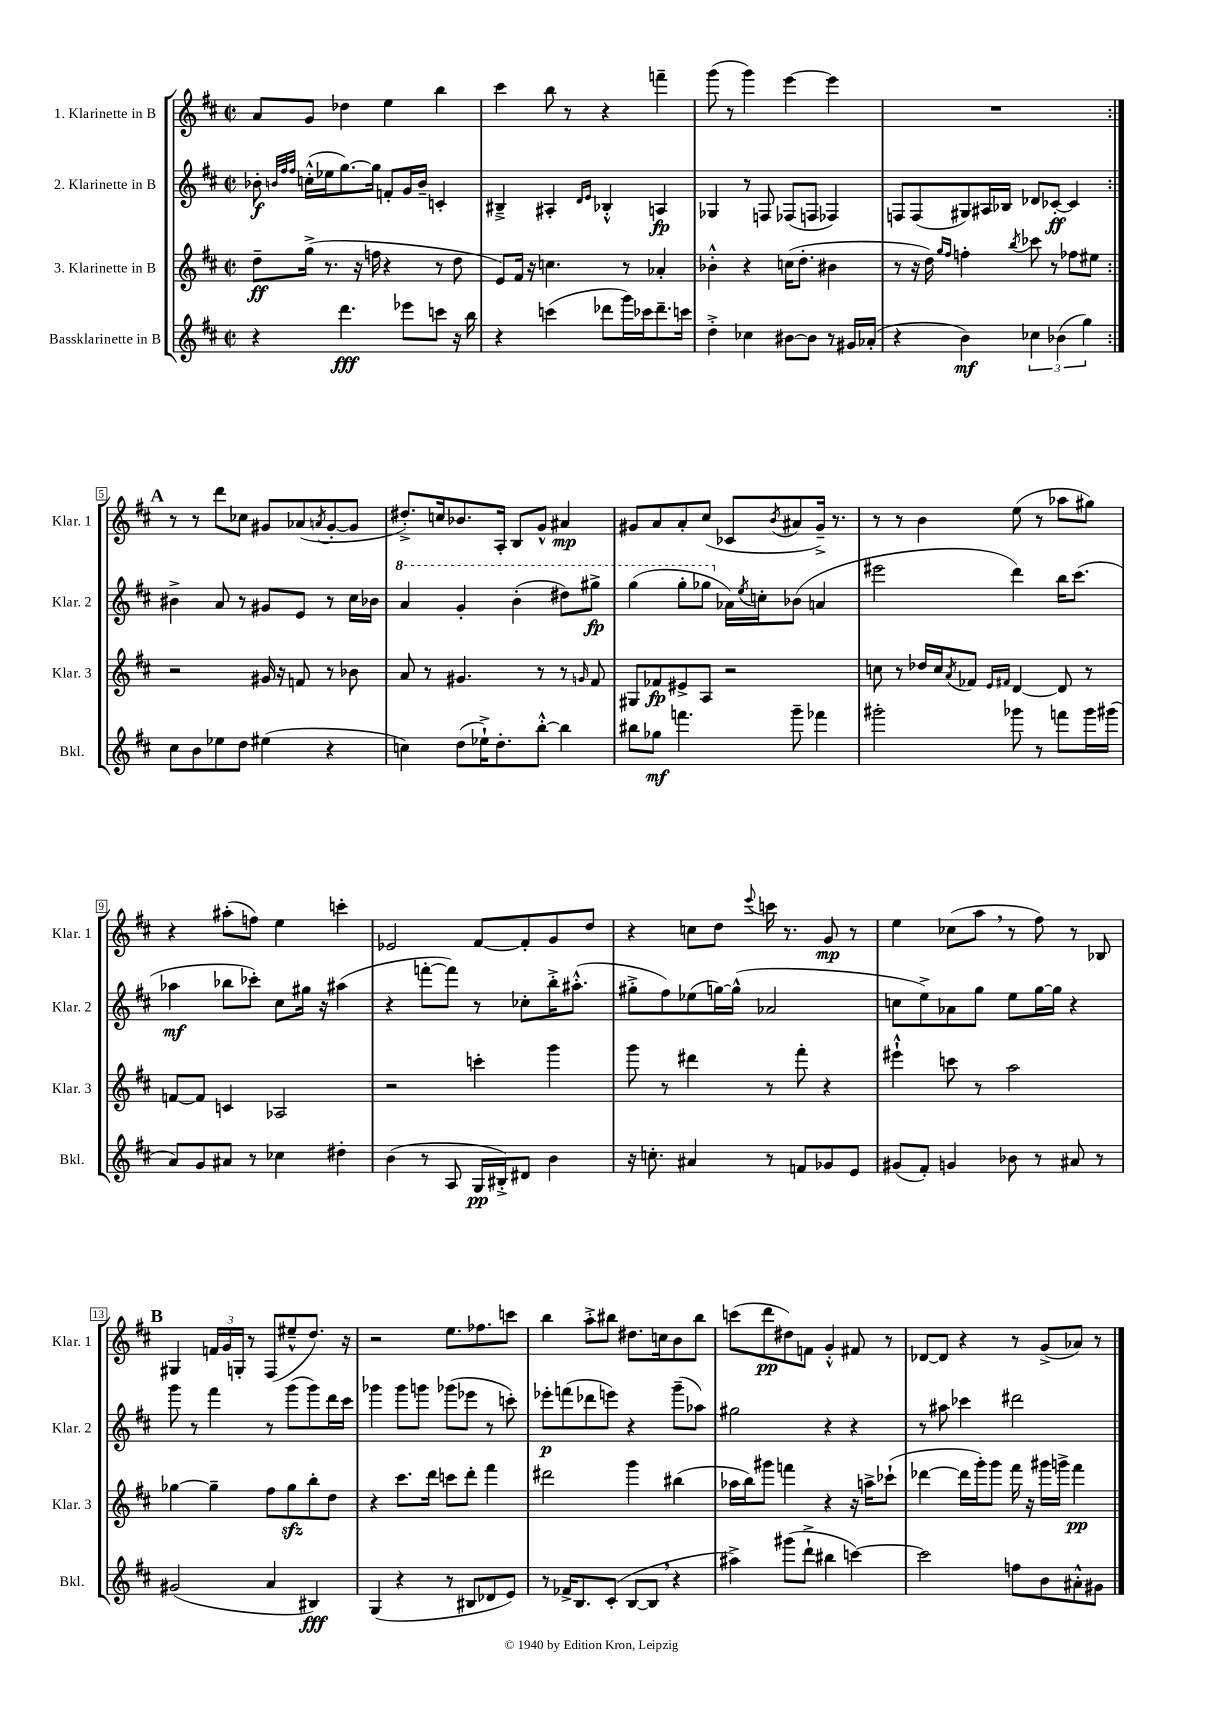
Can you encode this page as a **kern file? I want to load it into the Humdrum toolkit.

**kern	**dynam	**kern	**dynam	**kern	**dynam	**kern	**dynam
*part4	*part4	*part3	*part3	*part2	*part2	*part1	*part1
*staff4	*staff4	*staff3	*staff3	*staff2	*staff2	*staff1	*staff1
*I"Bassklarinette in B	*	*I"3. Klarinette in B	*	*I"2. Klarinette in B	*	*I"1. Klarinette in B	*
*I'Bkl.	*	*I'Klar. 3	*	*I'Klar. 2	*	*I'Klar. 1	*
*clefG2	*	*clefG2	*	*clefG2	*	*clefG2	*
*k[f#c#]	*	*k[f#c#]	*	*k[f#c#]	*	*k[f#c#]	*
*M2/2	*	*M2/2	*	*M2/2	*	*M2/2	*
*met(c|)	*	*met(c|)	*	*met(c|)	*	*met(c|)	*
=1	=1	=1	=1	=1	=1	=1	=1
4r	.	8dd~\L	ff	8b-X'\	f	8a/L	.
.	.	.	.	32qqbn/LLL	.	.	.
.	.	.	.	32qqff#/	.	.	.
.	.	.	.	32qqff#/JJJ	.	.	.
.	.	(16gg^\Jk	.	(16ccn'^^\LL	.	8g/J	.
.	.	8.r	.	16ee-X\J	.	.	.
4.ddd\	fff	.	.	[8.gg\)	.	4dd-X\	.
.	.	16r	.	.	.	.	.
.	.	16ffn\	.	16gg\Jk]	.	.	.
.	.	4r	.	8fn'/L	.	4ee\	.
8eee-X\L	.	.	.	16g/L	.	.	.
.	.	.	.	16b~/JJ	.	.	.
8cccn\J	.	8r	.	4cn'/	.	4bb\	.
16r	.	8dd\	.	.	.	.	.
16bb\	.	.	.	.	.	.	.
=2	=2	=2	=2	=2	=2	=2	=2
4r	.	8e/L)	.	4B#X~^/	.	4ccc#\	.
.	.	16f#/Jk	.	.	.	.	.
.	.	16r	.	.	.	.	.
(4cccn\	.	4.ccn\	.	4A#X'/	.	8bb\	.
.	.	.	.	.	.	8r	.
.	.	.	.	16qqd/LL	.	.	.
.	.	.	.	16qqe/JJ	.	.	.
8ddd-X\L	.	.	.	4B-X'^^/	.	4r	.
16ggg\L)	.	8r	.	.	.	.	.
16ccc-X\J	.	.	.	.	.	.	.
8.ddd-~\	.	4a-X'/	.	4An/	fp	4fffn~\	.
16cccn\Jk	.	.	.	.	.	.	.
=3	=3	=3	=3	=3	=3	=3	=3
4dd'^\	.	4b-X'^^\	.	4G-X/	.	(8ggg\	.
.	.	.	.	.	.	8r	.
4cc-X\	.	4r	.	8r	.	4ggg\)	.
.	.	.	.	8Fn/	.	.	.
[8b#X\L	.	(16ccn\KL	.	(8F-X/L	.	[4eee\	.
.	.	8.dd'\J	.	.	.	.	.
8b#\J]	.	.	.	8Fn/J	.	.	.
8r	.	4b#X\	.	4F-X/)	.	4eee\]	.
16g#X/LL	.	.	.	.	.	.	.
(16a-X'/JJ	.	.	.	.	.	.	.
=4	=4	=4	=4	=4	=4	=4	=4
4r	.	8r	.	8Fn/L	.	1r	.
.	.	16r	.	(8F/	.	.	.
.	.	16dd\)	.	.	.	.	.
.	.	16qqgg/LL	.	.	.	.	.
.	.	16qqff#/JJ	.	.	.	.	.
4b\)	mf	4ffn'\	.	8G#X/)	.	.	.
.	.	.	.	16A#X/L	.	.	.
.	.	.	.	16B-X/JJ	.	.	.
.	.	8qbb/	.	.	.	.	.
6cc-X\	.	8ccc-X\	.	8d-X/L	.	.	.
.	.	8r	.	[8c-X'/J	ff	.	.
(6b-X\	.	.	.	.	.	.	.
.	.	8ff-X\L	.	4c-/]	.	.	.
6gg\)	.	.	.	.	.	.	.
.	.	8ee#X\J	.	.	.	.	.
!!LO:LB:g=z
!!LO:REH:place=s1:t=A
=5:|!	=5:|!	=5:|!	=5:|!	=5:|!	=5:|!	=5:|!	=5:|!
8cc#\L	.	2r	.	4b#X^\	.	8r	.
8b\	.	.	.	.	.	8r	.
8ee-X\	.	.	.	8a/	.	8ddd\L	.
8dd\J	.	.	.	8r	.	8cc-X\J	.
(4ee#X\	.	16g#X/	.	8g#X/L	.	8g#X/L	.
.	.	16r	.	.	.	.	.
.	.	8fn/	.	8e/J	.	(8a-X/	.
.	.	.	.	.	.	8qan/	.
4r	.	8r	.	8r	.	[8g#'/	.
.	.	8b-X\	.	16cc#\LL	.	8g#/J]	.
.	.	.	.	16b-X\JJ	.	.	.
=6	=6	=6	=6	=6	=6	=6	=6
*	*	*	*	*8va	*	*	*
4ccn\)	.	8a/	.	4aa/	.	8.dd#X'^/L)	.
.	.	8r	.	.	.	.	.
.	.	.	.	.	.	16ccn/k	.
(8dd\L	.	4.g#X/	.	4gg'/	.	8.b-X/	.
16ee-X`^\K)	.	.	.	.	.	.	.
8.dd'\	.	.	.	.	.	16A'/Jk	.
.	.	.	.	(4bb'\	.	8B/L	.
[8bb'^^\J	.	8r	.	.	.	8g^^/J	.
4bb\]	.	8r	.	8ddd#X\L)	.	4a#X/	mp
.	.	16qqgn/	.	.	.	.	.
.	.	8f#/	.	8ggg#X^\J	fp	.	.
=7	=7	=7	=7	=7	=7	=7	=7
8bb#X\L	.	8G#X/L	.	(4ggg\	.	8g#X/L	.
8gg-X\J	mf	8f-X/	fp	.	.	8a/	.
4.fffn\	.	8e#X^/	.	8ggg'\L	.	8a'/	.
.	.	8A/J	.	8ggg-X\J	.	(8cc#/J	.
*	*	*	*	*X8va	*	*	*
.	.	2r	.	16a-X\LL)	.	8c-X/L	.
.	.	.	.	8qee/	.	.	.
.	.	.	.	16ccn'\J	.	.	.
.	.	.	.	.	.	8qb/	.
8ggg~\	.	.	.	(8b-X\J	.	8a#X/	.
4fff-X\	.	.	.	4an/	.	16g#~^/Jk)	.
.	.	.	.	.	.	8.r	.
=8	=8	=8	=8	=8	=8	=8	=8
2ggg#X'\	.	8ccn\	.	2eee#X\	.	8r	.
.	.	8r	.	.	.	8r	.
.	.	16dd-X/LL	.	.	.	4b\	.
.	.	16cc/J	.	.	.	.	.
.	.	8qa/	.	.	.	.	.
.	.	8f-X/J	.	.	.	.	.
.	.	16qqe/LL	.	.	.	.	.
.	.	16qqf#X/JJ	.	.	.	.	.
8ggg-X\	.	[4d/	.	4ddd\)	.	(8ee\	.
8r	.	.	.	.	.	8r	.
8fffn\L	.	8d/]	.	16bb\KL	.	8aa-X\L	.
.	.	.	.	(8.ccc#\J	.	.	.
16ggg-\L	.	8r	.	.	.	8gg#X\J)	.
(16ggg#X\JJ	.	.	.	.	.	.	.
!!LO:LB:g=z
=9	=9	=9	=9	=9	=9	=9	=9
8a/L)	.	[8fn/L	.	4aa-X\	mf	4r	.
8g/	.	8f/J]	.	.	.	.	.
8a#X/J	.	4cn/	.	8bb-X\L	.	(8aa#X'\L	.
8r	.	.	.	8ccc-X'\J)	.	8ffn\J)	.
4cc-X\	.	2A-X/	.	8cc#\L	.	4ee\	.
.	.	.	.	16gg#X\Jk	.	.	.
.	.	.	.	16r	.	.	.
4dd#X'\	.	.	.	(4aa#X\	.	4cccn'\	.
=10	=10	=10	=10	=10	=10	=10	=10
(4b\	.	2r	.	4r	.	2e-X/	.
8r	.	.	.	[8fffn'\L	.	.	.
8A/	.	.	.	8fff\J])	.	.	.
16G/LL	pp	4cccn'\	.	8r	.	[8f#/L	.
16B#X'^/J)	.	.	.	.	.	.	.
8d#X/J	.	.	.	8cc-X'\L	.	8f#'/]	.
4b\	.	4ggg\	.	16bb'^\K	.	8g/	.
.	.	.	.	(8.aa#X'^^\J	.	.	.
.	.	.	.	.	.	8dd/J	.
=11	=11	=11	=11	=11	=11	=11	=11
16r	.	8ggg\	.	8gg#X'^\L	.	4r	.
8.ccn'\	.	.	.	.	.	.	.
.	.	8r	.	8ff#\)	.	.	.
4a#X/	.	4ddd#X\	.	(8ee-X\	.	8ccn\L	.
.	.	.	.	[16ggn\L)	.	8dd\J	.
.	.	.	.	(16gg^^\JJ]	.	.	.
.	.	.	.	.	.	8qqeee/	.
8r	.	8r	.	2a-X/	.	16cccn\	.
.	.	.	.	.	.	8.r	.
8fn/L	.	8fff#'\	.	.	.	.	.
8g-X/	.	4r	.	.	.	8g/	mp
8e/J	.	.	.	.	.	8r	.
=12	=12	=12	=12	=12	=12	=12	=12
(8g#X/L	.	4eee#X`^^\	.	8ccn\L	.	4ee\	.
8f#'/J)	.	.	.	8ee^\)	.	.	.
4gn/	.	8cccn\	.	8a-X\	.	(8cc-X\L	.
.	.	8r	.	8gg\J	.	8aa,\J	.
8b-X\	.	2aa\	.	8ee\L	.	8r	.
8r	.	.	.	[16gg\L	.	8ff#\)	.
.	.	.	.	16gg\JJ]	.	.	.
8a#X/	.	.	.	4r	.	8r	.
8r	.	.	.	.	.	8B-X/	.
!!LO:LB:g=z
!!LO:REH:place=s1:t=B
=13	=13	=13	=13	=13	=13	=13	=13
(2g#X/	.	[4gg-X\	.	8ggg\	.	4G#X/	.
.	.	.	.	8r	.	.	.
.	.	4gg-~\]	.	4fff#\	.	24fn/LL	.
.	.	.	.	.	.	24g/	.
.	.	.	.	.	.	24Gn'/JJ	.
.	.	.	.	.	.	8r	.
4a/	.	8ff#\L	.	8r	.	(8F#/L	.
.	.	8gg-zz\	.	(8ggg\L	.	8ee#X~^^/	.
4B#X/)	fff	8bb'\	.	8ggg\)	.	8.dd/J)	.
.	.	8dd\J	.	16ddd\L	.	.	.
.	.	.	.	16ccc#\JJ	.	16r	.
=14	=14	=14	=14	=14	=14	=14	=14
(4G/	.	4r	.	4ggg-X\	.	2r	.
4r	.	8.ccc#\L	.	8ggg-\L	.	.	.
.	.	.	.	8gggn\J	.	.	.
.	.	16ddd\Jk	.	.	.	.	.
8r	.	8cccn\L	.	(8ggg-X\L	.	8.ee\L	.
8B#X/L	.	8ddd'\J	.	8eee-X\J	.	.	.
.	.	.	.	.	.	8.ff-X\	.
8d-X/	.	4fff#\	.	8r	.	.	.
8e/J)	.	.	.	8cccn'\)	.	8cccn\J	.
=15	=15	=15	=15	=15	=15	=15	=15
8r	.	2ddd#X\	.	8eee-X'\L	p	4bb\	.
16f-X^/KL	.	.	.	(8fffn\	.	.	.
8.B/	.	.	.	.	.	.	.
.	.	.	.	8ddd-X\	.	8aa'^\L	.
(8c#'/J	.	.	.	8eeen\J)	.	8bb#X\J	.
[8B/L	.	4ggg\	.	4r	.	8.dd#X\L	.
8B,/J]	.	.	.	.	.	.	.
.	.	.	.	.	.	16ccn\k	.
4r	.	(4bb#X\	.	(8ggg~\L	.	8b\	.
.	.	.	.	8aa-X\J)	.	8bb#\J	.
=16	=16	=16	=16	=16	=16	=16	=16
4aa#X^\)	.	16aa-X\LL	.	2gg#X\	.	(8cccn\L	.
.	.	16bb\J)	.	.	.	.	.
.	.	8ggg#X\J	.	.	.	8ddd\	pp
(8ggg#X\L	.	4fffn\	.	.	.	8dd#X\)	.
8ddd`^\J	.	.	.	.	.	8fn\J	.
4bb#X\	.	4r	.	4r	.	4g'^^/	.
[4cccn\)	.	16r	.	4r	.	8f#X/	.
.	.	16aan^\KL	.	.	.	.	.
.	.	(8ccc-X`\J	.	.	.	8r	.
=17	=17	=17	=17	=17	=17	=17	=17
2ccc\]	.	[4ddd-X\	.	8r	.	[8d-X/L	.
.	.	.	.	8aa#X\	.	8d-/J]	.
.	.	16ddd-\LL]	.	4ccc-X\	.	4r	.
.	.	16ggg'\J)	.	.	.	.	.
.	.	8ggg\J	.	.	.	.	.
8ffn\L	.	16fff#\	.	2ddd#X\	.	8r	.
.	.	16r	.	.	.	.	.
8b\	.	16ggg#X\LL	.	.	.	(8g^/L	.
.	.	16gggn^\JJ	.	.	.	.	.
8a#X'^^\	.	4fff#\	pp	.	.	8a-X/J)	.
8g#X\J	.	.	.	.	.	8r	.
==	==	==	==	==	==	==	==
*-	*-	*-	*-	*-	*-	*-	*-
